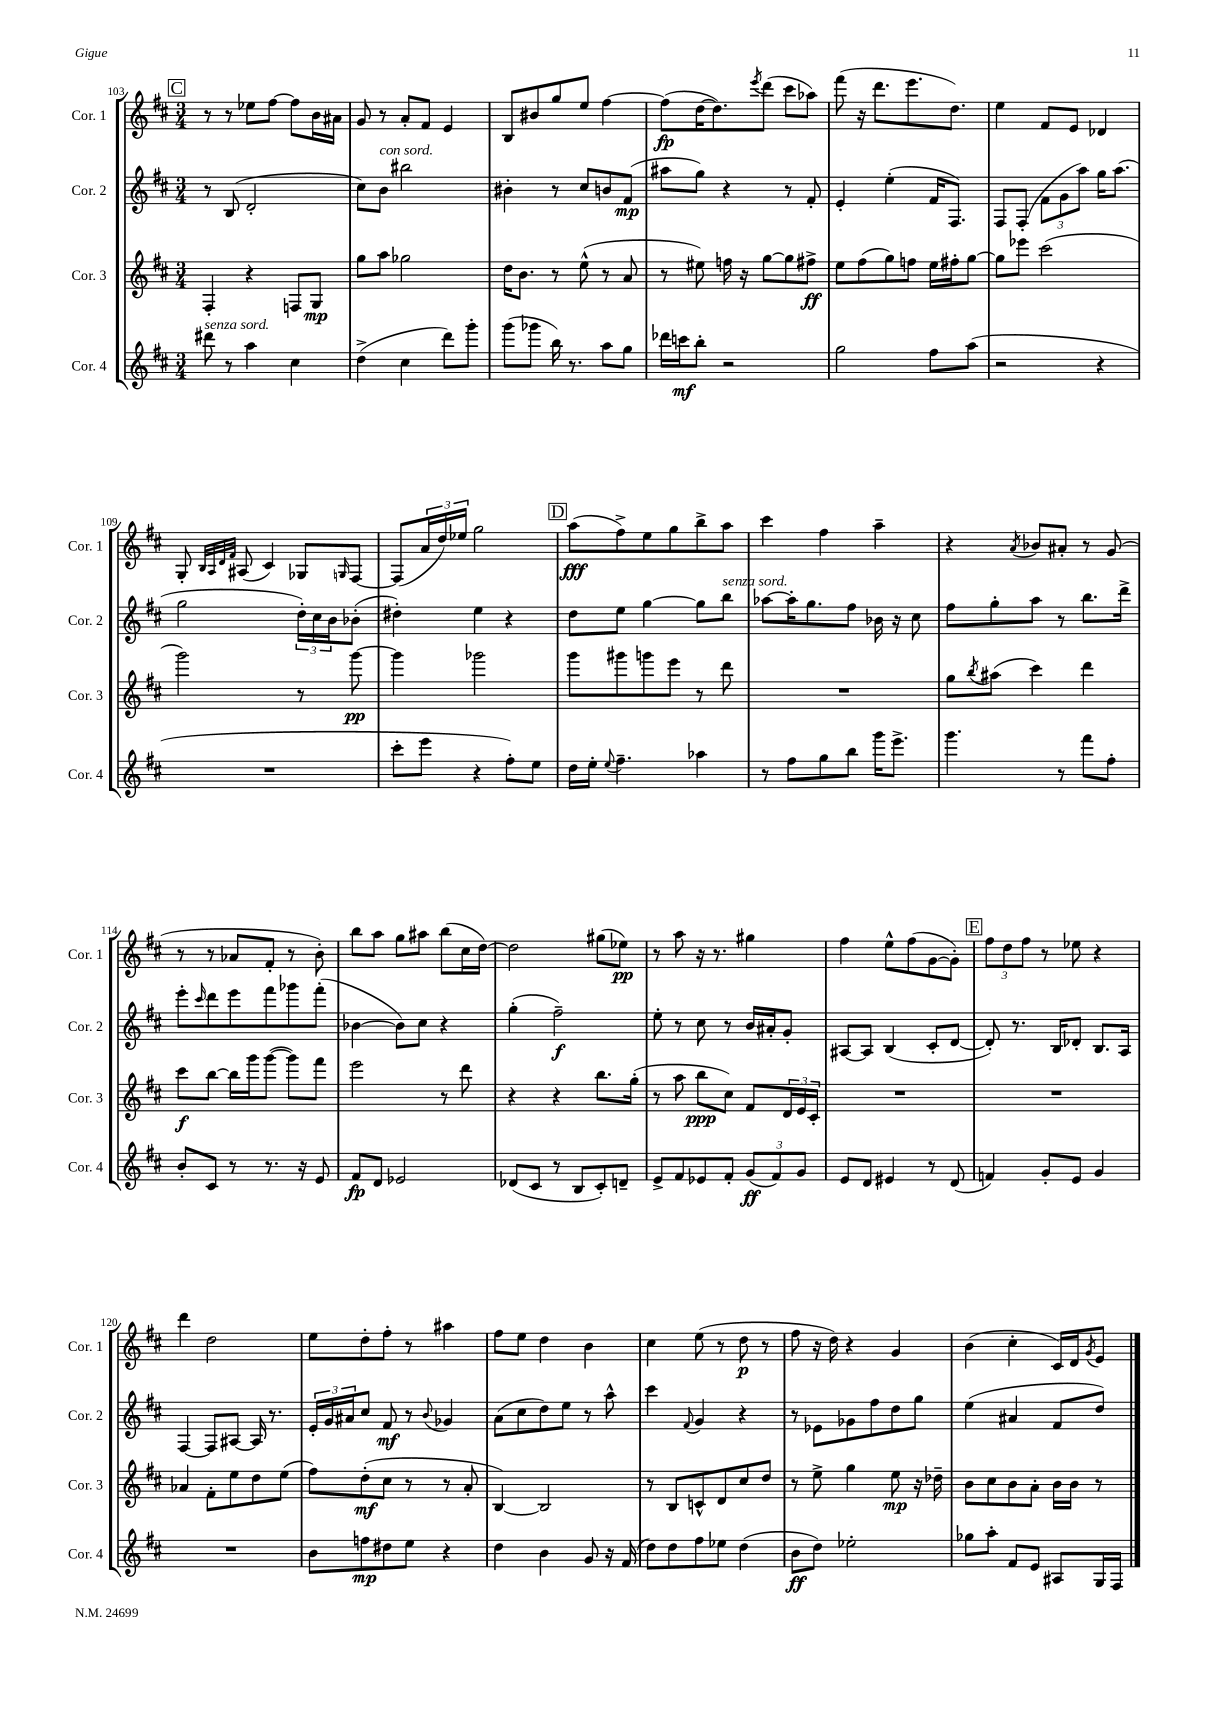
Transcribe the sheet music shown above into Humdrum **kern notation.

**kern	**dynam	**kern	**dynam	**kern	**dynam	**kern	**dynam
*part4	*part4	*part3	*part3	*part2	*part2	*part1	*part1
*staff4	*staff4	*staff3	*staff3	*staff2	*staff2	*staff1	*staff1
*I"Cor. 4	*	*I"Cor. 3	*	*I"Cor. 2	*	*I"Cor. 1	*
*I'Cor. 4	*	*I'Cor. 3	*	*I'Cor. 2	*	*I'Cor. 1	*
*clefG2	*	*clefG2	*	*clefG2	*	*clefG2	*
*k[f#c#]	*	*k[f#c#]	*	*k[f#c#]	*	*k[f#c#]	*
*M3/4	*	*M3/4	*	*M3/4	*	*M3/4	*
!!LO:REH:place=s1:t=C
=103	=103	=103	=103	=103	=103	=103	=103
!LO:TX:a:i:t=senza sord.	!	!	!	!	!	!	!
8ddd#X\	.	4F#'/	.	8r	.	8r	.
8r	.	.	.	(8B/	.	8r	.
4aa\	.	4r	.	2d'/	.	8ee-X\L	.
.	.	.	.	.	.	[8ff#\J	.
4cc#\	.	8Fn/L	.	.	.	8ff#\L]	.
.	.	8G/J	mp	.	.	16b\L	.
.	.	.	.	.	.	16a#X\JJ	.
=104	=104	=104	=104	=104	=104	=104	=104
(4dd^\	.	8gg\L	.	8cc#\L)	.	8g/	.
!	!	!	!	!LO:TX:a:i:t=con sord.	!	!	!
.	.	8aa\J	.	8b\J	.	8r	.
4cc#\	.	2gg-X\	.	2bb#X\	.	8a'/L	.
.	.	.	.	.	.	8f#/J	.
8ddd\L)	.	.	.	.	.	4e/	.
8ggg'\J	.	.	.	.	.	.	.
=105	=105	=105	=105	=105	=105	=105	=105
(8ggg\L	.	16dd\KL	.	4b#X'\	.	8B/L	.
.	.	8.b\J	.	.	.	.	.
8ggg-X\J	.	.	.	.	.	8b#X/	.
16bb\)	.	8r	.	8r	.	8gg/	.
8.r	.	.	.	.	.	.	.
.	.	(8ee^^\	.	8cc#/L	.	8ee/J	.
8aa\L	.	8r	.	8bn/	.	[4ff#\	.
8gg\J	.	8a/	.	(8f#/J	mp	.	.
=106	=106	=106	=106	=106	=106	=106	=106
16ddd-X\LL	.	8r	.	8aa#X\L	.	(8ff#\L]	fp
16cccn\J	mf	.	.	.	.	.	.
8bb'\J	.	8ee#X\)	.	8gg\J)	.	[16dd\K	.
.	.	.	.	.	.	8.dd\])	.
2r	.	16ffn\	.	4r	.	.	.
.	.	16r	.	.	.	.	.
.	.	.	.	.	.	8qeee/	.
.	.	[8gg\L	.	.	.	(8ddd\J	.
.	.	8gg\]	.	8r	.	8ccc#\L	.
.	.	8ff#X^\J	ff	8f#'/	.	8aa-X\J)	.
=107	=107	=107	=107	=107	=107	=107	=107
2gg\	.	8ee\L	.	4e'/	.	(8fff#\	.
.	.	(8ff#\	.	.	.	16r	.
.	.	.	.	.	.	8.ddd\L	.
.	.	8gg\)	.	(4ee'\	.	.	.
.	.	8ffn\J	.	.	.	8.eee\	.
8ff#\L	.	16ee\LL	.	16f#/KL	.	.	.
.	.	16ff#X'\J	.	8.F#/J)	.	8.dd\J)	.
(8aa\J	.	[8gg\J	.	.	.	.	.
=108	=108	=108	=108	=108	=108	=108	=108
2r	.	8gg\L]	.	8F#/L	.	4ee\	.
.	.	8eee-X\J	.	(8F#'/J	.	.	.
.	.	(2ccc#\	.	12f#\L	.	8f#/L	.
.	.	.	.	12g\	.	.	.
.	.	.	.	.	.	8e/J	.
.	.	.	.	12aa\J)	.	.	.
4r	.	.	.	16gg\KL	.	4d-X/	.
.	.	.	.	(8.aa\J	.	.	.
!!LO:LB:g=z
=109	=109	=109	=109	=109	=109	=109	=109
2.r	.	2ggg\)	.	2gg\	.	8G'/	.
.	.	.	.	.	.	32qqB/LLL	.
.	.	.	.	.	.	32qqA/	.
.	.	.	.	.	.	32qqd/	.
.	.	.	.	.	.	32qqf#/JJJ	.
.	.	.	.	.	.	(8A#X/	.
.	.	.	.	.	.	4c#/)	.
.	.	8r	.	24dd'\LL)	.	8G-X/L	.
.	.	.	.	24cc#\	.	.	.
.	.	.	.	24b\J	.	.	.
.	.	.	.	.	.	16qqGn/	.
.	.	[8ggg\	pp	(8b-X'\J	.	[8F#/J	.
=110	=110	=110	=110	=110	=110	=110	=110
8ccc#'\L	.	4ggg\]	.	4dd#X'\)	.	(8F#/L]	.
8eee\J	.	.	.	.	.	24a/L	.
.	.	.	.	.	.	24dd/)	.
.	.	.	.	.	.	24ee-X/JJ	.
4r	.	2ggg-X\	.	4ee\	.	2gg\	.
8ff#'\L)	.	.	.	4r	.	.	.
8ee\J	.	.	.	.	.	.	.
!!LO:REH:place=s1:t=D
=111	=111	=111	=111	=111	=111	=111	=111
16dd\LL	.	8ggg\L	.	8dd\L	.	(8aa\L	fff
16ee'\JJ	.	.	.	.	.	.	.
8qqee/	.	.	.	.	.	.	.
4.ff#~\	.	8ggg#X\	.	8ee\J	.	8ff#^\)	.
.	.	8gggn\	.	[4gg\	.	8ee\	.
.	.	8eee\J	.	.	.	8gg\	.
4aa-X\	.	8r	.	8gg\L]	.	8bb^\	.
!	!	!	!	!LO:TX:a:i:t=senza sord.	!	!	!
.	.	8ddd\	.	8bb\J	.	8aa\J	.
=112	=112	=112	=112	=112	=112	=112	=112
8r	.	2.r	.	[8aa-X\L	.	4ccc#\	.
8ff#\L	.	.	.	16aa-'\K]	.	.	.
.	.	.	.	8.gg\	.	.	.
8gg\	.	.	.	.	.	4ff#\	.
8bb\J	.	.	.	8ff#\J	.	.	.
16ggg\KL	.	.	.	16b-X\	.	4aa~\	.
8.eee^\J	.	.	.	16r	.	.	.
.	.	.	.	8cc#\	.	.	.
=113	=113	=113	=113	=113	=113	=113	=113
4.ggg\	.	8gg\L	.	8ff#\L	.	4r	.
.	.	8qbb/	.	.	.	.	.
.	.	(8aa#X\J	.	8gg'\	.	.	.
.	.	.	.	.	.	8qa/	.
.	.	4ccc#\)	.	8aa\J	.	8b-X/L	.
8r	.	.	.	8r	.	8a#X'/J	.
8fff#\L	.	4ddd\	.	8.bb\L	.	8r	.
8ff#'\J	.	.	.	.	.	(8g/	.
.	.	.	.	16ddd^\Jk	.	.	.
!!LO:LB:g=z
=114	=114	=114	=114	=114	=114	=114	=114
8b'/L	.	8ccc#\L	f	8eee'\L	.	8r	.
.	.	.	.	16qqccc#/	.	.	.
8c#/J	.	[8bb\J	.	8ddd\	.	8r	.
8r	.	16bb\LL]	.	8eee\	.	8a-X/L	.
.	.	16ggg\J	.	.	.	.	.
8.r	.	([8ggg\J	.	8fff#\	.	8f#'/J	.
.	.	8ggg\L])	.	8ggg-X\	.	8r	.
16r	.	.	.	.	.	.	.
8e/	.	8fff#\J	.	(8fff#'\J	.	8b'\)	.
=115	=115	=115	=115	=115	=115	=115	=115
8f#/L	fp	2eee\	.	[4b-X\	.	8bb\L	.
8d/J	.	.	.	.	.	8aa\J	.
2e-X/	.	.	.	8b-\L])	.	8gg\L	.
.	.	.	.	8cc#\J	.	8aa#X\J	.
.	.	8r	.	4r	.	(8bb\L	.
.	.	8ddd\	.	.	.	16cc#\L	.
.	.	.	.	.	.	[16dd\JJ)	.
=116	=116	=116	=116	=116	=116	=116	=116
(8d-X/L	.	4r	.	(4gg'\	.	2dd\]	.
8c#/J	.	.	.	.	.	.	.
8r	.	4r	.	2ff#~\)	f	.	.
8B/L	.	.	.	.	.	.	.
8c#'/)	.	8.bb\L	.	.	.	(8gg#X\L	.
8dn~/J	.	.	.	.	.	8ee-X\J)	pp
.	.	(16gg'\Jk	.	.	.	.	.
=117	=117	=117	=117	=117	=117	=117	=117
8e^/L	.	8r	.	8ee'\	.	8r	.
8f#/	.	8aa\	.	8r	.	8aa\	.
8e-X/	.	8bb\L	ppp	8cc#\	.	16r	.
.	.	.	.	.	.	8.r	.
8f#'/J	.	8cc#\J)	.	8r	.	.	.
(12g/L	ff	8f#/L	.	16b/LL	.	4gg#X\	.
.	.	.	.	16a#X'/J	.	.	.
12f#/)	.	.	.	.	.	.	.
.	.	24d/L	.	8g'/J	.	.	.
12g/J	.	24e/	.	.	.	.	.
.	.	24c#'/JJ	.	.	.	.	.
=118	=118	=118	=118	=118	=118	=118	=118
8e/L	.	2.r	.	[8A#X/L	.	4ff#\	.
8d/J	.	.	.	8A#/J]	.	.	.
4e#X/	.	.	.	(4B/	.	8ee^^\L	.
.	.	.	.	.	.	(8ff#\	.
8r	.	.	.	8c#'/L	.	[8g\	.
(8d/	.	.	.	[8d/J	.	8g'\J])	.
!!LO:REH:place=s1:t=E
=119	=119	=119	=119	=119	=119	=119	=119
4fn/)	.	2.r	.	8d'/])	.	12ff#\L	.
.	.	.	.	.	.	12dd\	.
.	.	.	.	8.r	.	.	.
.	.	.	.	.	.	12ff#\J	.
8g'/L	.	.	.	.	.	8r	.
.	.	.	.	16B/KL	.	.	.
8e/J	.	.	.	8d-X'/J	.	8ee-X\	.
4g/	.	.	.	8.B/L	.	4r	.
.	.	.	.	16A/Jk	.	.	.
!!LO:LB:g=z
=120	=120	=120	=120	=120	=120	=120	=120
2.r	.	4a-X/	.	[4F#/	.	4ddd\	.
.	.	8f#'\L	.	8F#/L]	.	2dd\	.
.	.	8ee\	.	[8A#X/J	.	.	.
.	.	8dd\	.	16A#/]	.	.	.
.	.	.	.	8.r	.	.	.
.	.	(8ee\J	.	.	.	.	.
=121	=121	=121	=121	=121	=121	=121	=121
8b\L	.	8ff#\L)	.	24e'/LL	.	8ee\L	.
.	.	.	.	24g/	.	.	.
.	.	.	.	24a#X/J	.	.	.
8ffn\	mp	(8dd'\	mf	8cc#/J	.	8dd'\	.
8dd#X\	.	8cc#\J	.	8f#/	mf	8ff#'\J	.
8ee\J	.	8r	.	8r	.	8r	.
.	.	.	.	8qqb/	.	.	.
4r	.	8r	.	4g-X/	.	4aa#X\	.
.	.	8a'/	.	.	.	.	.
=122	=122	=122	=122	=122	=122	=122	=122
4dd\	.	[4B/)	.	(8a\L	.	8ff#\L	.
.	.	.	.	8cc#\	.	8ee\J	.
4b\	.	2B/]	.	8dd\)	.	4dd\	.
.	.	.	.	8ee\J	.	.	.
8g/	.	.	.	8r	.	4b\	.
16r	.	.	.	8aa^^\	.	.	.
(16f#/	.	.	.	.	.	.	.
=123	=123	=123	=123	=123	=123	=123	=123
8dd\L)	.	8r	.	4ccc#\	.	4cc#\	.
8dd\	.	8B/L	.	.	.	.	.
.	.	.	.	8qqf#/	.	.	.
8ff#\	.	8cn^^/	.	4g/	.	(8ee\	.
8ee-X\J	.	8d/	.	.	.	8r	.
(4dd\	.	8cc#/	.	4r	.	8dd\	p
.	.	8dd/J	.	.	.	8r	.
=124	=124	=124	=124	=124	=124	=124	=124
8b\L	ff	8r	.	8r	.	8ff#\	.
8dd\J)	.	8ee^\	.	8e-X\L	.	16r	.
.	.	.	.	.	.	16dd\)	.
2ee-X'\	.	4gg\	.	8g-X\	.	4r	.
.	.	.	.	8ff#\	.	.	.
.	.	8ee\	mp	8dd\	.	4g/	.
.	.	16r	.	8gg\J	.	.	.
.	.	16dd-X~\	.	.	.	.	.
=125	=125	=125	=125	=125	=125	=125	=125
8gg-X\L	.	8b\L	.	(4ee\	.	(4b\	.
8aa'\J	.	8cc#\	.	.	.	.	.
8f#/L	.	8b\	.	4a#X/	.	4cc#'\	.
8e/J	.	8a'\J	.	.	.	.	.
8A#X/L	.	16b\LL	.	8f#/L	.	16c#/LL)	.
.	.	16b\JJ	.	.	.	16d/J	.
.	.	.	.	.	.	8qg/	.
16G/L	.	8r	.	8dd/J)	.	8e/J	.
16F#/JJ	.	.	.	.	.	.	.
==	==	==	==	==	==	==	==
*-	*-	*-	*-	*-	*-	*-	*-
